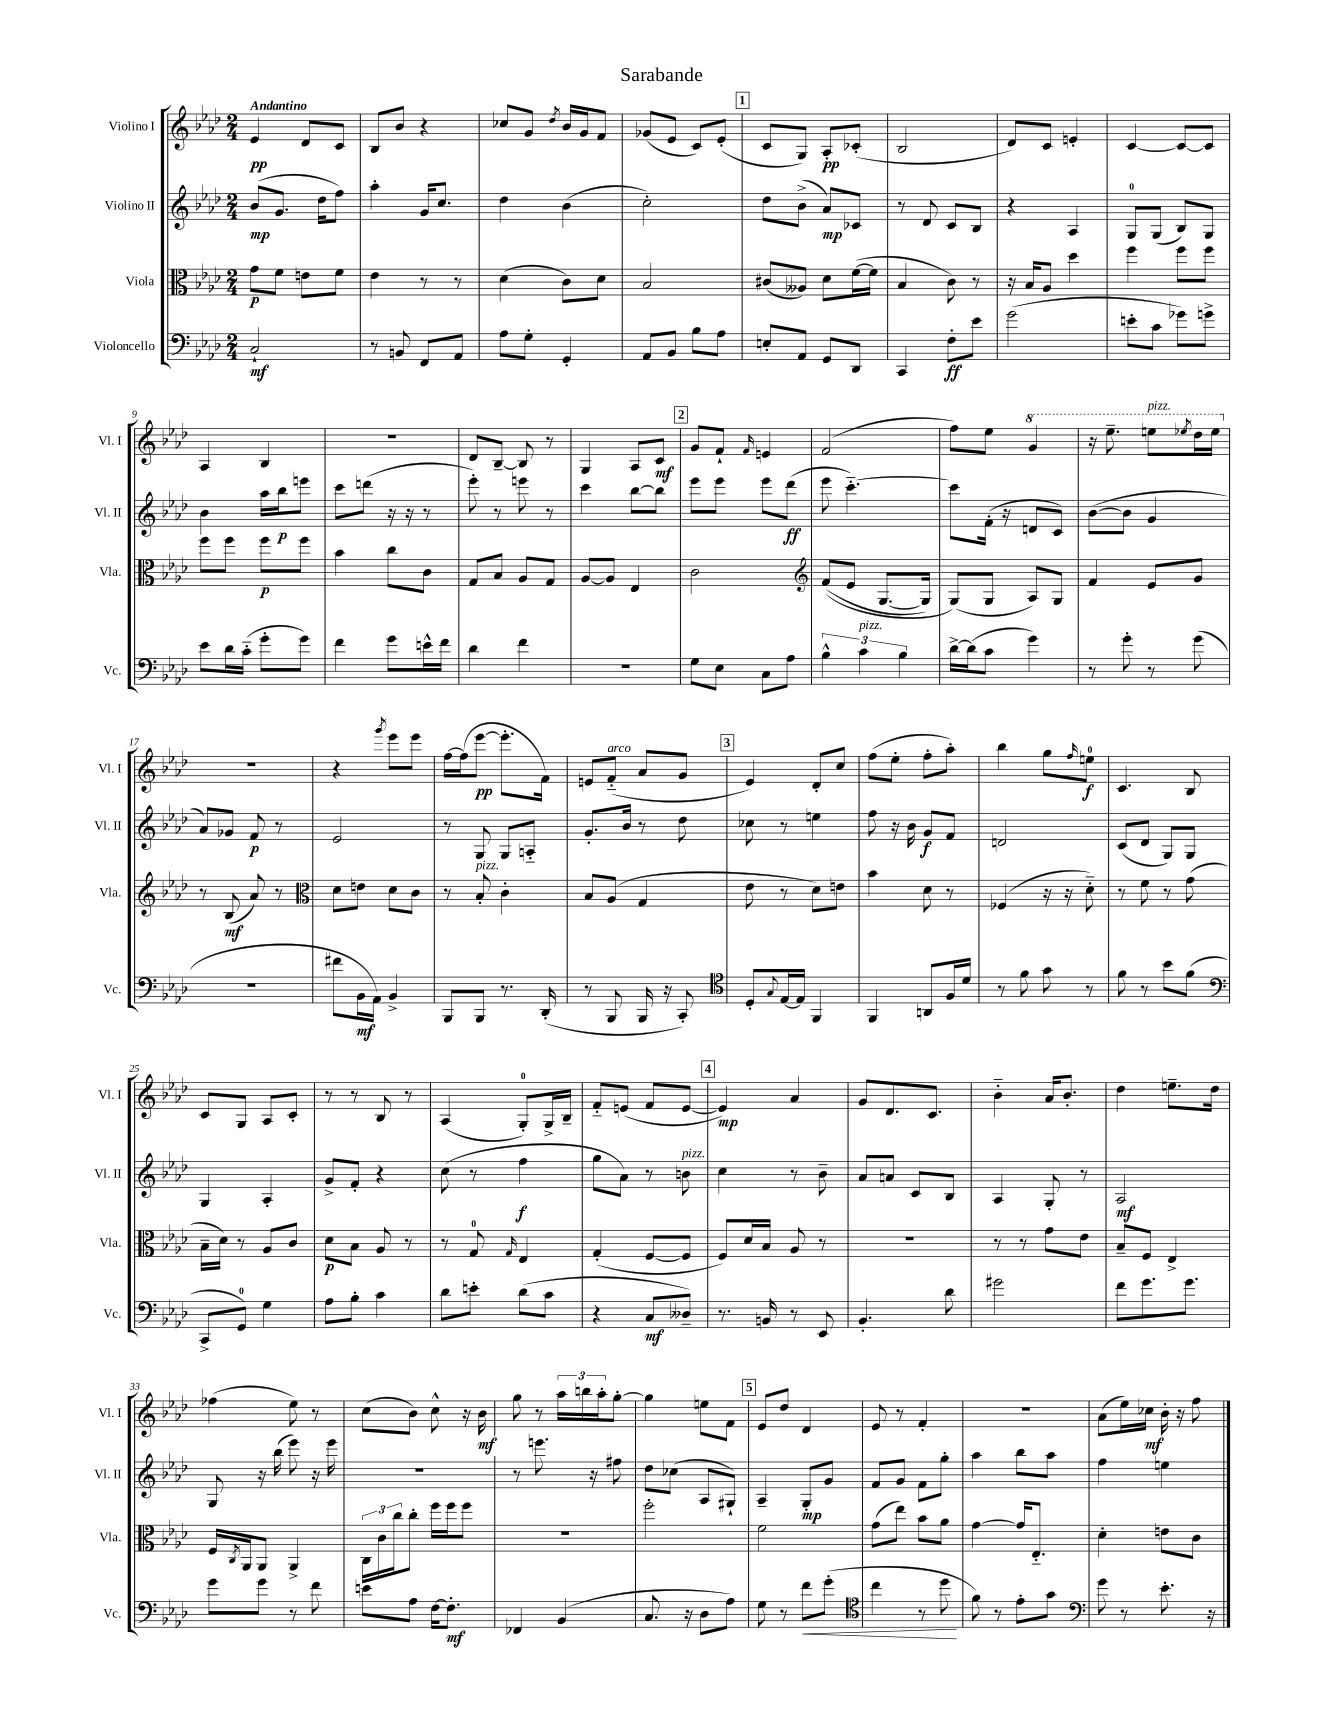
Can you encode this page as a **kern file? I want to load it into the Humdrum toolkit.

**kern	**kern	**kern	**kern
*staff4	*staff3	*staff2	*staff1
*clefF4	*clefC3	*clefG2	*clefG2
*k[b-e-a-d-]	*k[b-e-a-d-]	*k[b-e-a-d-]	*k[b-e-a-d-]
*M2/4	*M2/4	*M2/4	*M2/4
2C`/	8g\L	(8b-/L	4e-/
.	8f\J	8.g/J	.
.	8e\L	.	8d-/L
.	.	16dd-\LK	.
.	8f\J	8ff\J)	8c/J
=	=	=	=
8r	4e-\	4aa-'\	8B-/L
8BB/	.	.	8b-/J
8FF/L	8r	16g/LK	4r
.	.	8.cc/J	.
8AA-/J	8r	.	.
=	=	=	=
8A-\L	(4d-\	4dd-\	8cc-/L
8G'\J	.	.	8g/J
.	.	.	8qdd-/
4GG'/	8c\L)	(4b-\	16b-/LL
.	.	.	16g/J
.	8d-\J	.	8f/J
=	=	=	=
8AA-/L	2B-/	2cc'\)	(8g-/L
8BB-/J	.	.	8e-/J
8B-\L	.	.	8c/L)
8A-\J	.	.	(8e-'/J
=	=	=	=
8E'/L	(8c#/L	8dd-\L	8c/L
8AA-/J	8A--/J)	(8b-^\J	8G/J)
8GG/L	8d-\L	8a-/L)	8A-'/L
8DD-/J	([16f\L	8c-/J	(8c-'/J
.	16f\]JJ	.	.
=	=	=	=
4CC/	4B-/	8r	2B-/
.	.	8d-/	.
8F'\L	8c\)	8c/L	.
8e-\J	8r	8B-/J	.
=	=	=	=
(2g\	16r	4r	8d-/L)
.	16B-/LK	.	.
.	8A-/J	.	8c/J
.	4dd-\	4A-/	4e'/
=	=	=	=
8e'\L	4ff\	8G/L	[4c/
8c\J	.	(8G/J	.
8g-\L)	8ff\L	8B-/L)	8c/_L
8g^\J	8ff\J	8G/J	8c/]J
=	=	=	=
8e-\L	8ff\L	4b-\	4A-/
16d-\L	8ff\J	.	.
(16c'~\JJ	.	.	.
8g'\L	8ff\L	16aa-\LL	4B-/
.	.	16bb-\J	.
8g\J)	8ff\J	8eee\J	.
=	=	=	=
4f\	4b-\	8ccc\L	2r
.	.	(8ddd\J	.
8g\L	8cc\L	16r	.
.	.	16r	.
16e^^\L	8c\J	8r	.
16f\JJ	.	.	.
=	=	=	=
4d-\	8G/L	8eee-'\)	8d-/L
.	8B-/J	8r	[8B-~/J
4f\	8A-/L	8eee\	8B-/]
.	8G/J	8r	8r
=	=	=	=
2r	[8A-/L	4ccc\	4G/
.	8A-/]J	.	.
.	4E-/	[8bb-\L	8A-/L
.	.	8bb-\]J	8c/J
=	=	=	=
8G\L	2c\	8eee-\L	8g/L
8E-\J	.	8eee-\J	8f`/J
.	.	.	16qqf/
8C\L	.	8eee-\L	4e/
8A-\J	.	(8ddd-\J	.
=	=	=	=
*	*clefG2	*	*
6B-^^\	&((8f/L	8eee-\	(2f/
.	8e-/J	[4.ccc'~\)	.
6c\	.	.	.
.	[8.G/L	.	.
6B-\	.	.	.
.	16G/]Jk)	.	.
=	=	=	=
[16d-^\LL	(8G/L&)	8ccc\]L	8ff\L)
(16d-\]J	.	.	.
8c\J	8G/J	(16f'\Jk	8ee-\J
.	.	16r	.
4g\)	8A-/L)	8d/L	4gg/
.	8G/J	8c/J)	.
=	=	=	=
8r	4f/	([8b-\L	16r
.	.	.	8.eee-~\
8g'\	.	8b-\]J	.
8r	8e-/L	4g/	8eee\L
.	.	.	8qeee-/
(8g\	8g/J	.	16ddd-\L
.	.	.	16eee-\JJ
=	=	=	=
2r	8r	8a-/L)	2r
.	(8B-/	8g-/J	.
.	8a-/)	8f/	.
.	8r	8r	.
=	=	=	=
*	*clefC3	*	*
8f#\L	8d-\L	2e-/	4r
16BB-\L	8e\J	.	.
16AA-\JJ)	.	.	.
.	.	.	8qggg/
4BB-^/	8d-\L	.	8eee-\L
.	8c\J	.	8eee-\J
=	=	=	=
8BBB-/L	8r	8r	[16ff\LL
.	.	.	(16ff\]J
8BBB-/J	8B-'/	8G/	[8eee-\J
8.r	4c'\	8G/L	8.eee-'\]L
.	.	8A'~/J	.
(16DD-'/	.	.	16f\Jk)
=	=	=	=
8r	8B-/L	8.g'/L	8e/L
8BBB-/	(8A-/J	.	(8f'~/J
.	.	16b-/Jk	.
16BBB-/	4G/	8r	8a-/L
16r	.	.	.
8CC'/)	.	8dd-\	8g/J
=	=	=	=
*clefC4	*	*	*
8D-'/L	8e-\	8cc-\	4e-/)
8qqG/	.	.	.
[16E-/L	8r	8r	.
16E-/]JJ	.	.	.
4FF/	8d-\L)	4ee\	8d-'/L
.	8e\J	.	8cc/J
=	=	=	=
4FF/	4b-\	8ff\	(8ff\L
.	.	16r	8ee-'\J
.	.	16b-\	.
8AA/L	8d-\	8g/L	8ff'\L
16F/L	8r	8f/J	8aa-'\J)
16d-/JJ	.	.	.
=	=	=	=
8r	(4F-/	2d/	4bb-\
8f\	.	.	.
8g\	16r	.	8gg\L
.	16r	.	.
.	.	.	16qqff/
8r	8d-'~\)	.	8ee\J
=	=	=	=
8f\	8r	(8c/L	4.c/
8r	8f\	8d-/J	.
8b-\L	8r	8G/L)	.
(8f\J	(8g\	8G/J	8B-/
=	=	=	=
*clefF4	*	*	*
8CC^/L	16B-~\LL	4G/	8c/L
.	16d-\JJ)	.	.
8GG/J)	8r	.	8G/J
4G\	8A-/L	4A-'/	8A-/L
.	8c/J	.	8c'/J
=	=	=	=
8A-\L	8d-\L	8g^/L	8r
8B-'\J	8B-\J	8f'/J	8r
4c\	8A-/	4r	8B-/
.	8r	.	8r
=	=	=	=
8d-\L	8r	(8cc\	(4A-/
8e'\J	8G/	8r	.
.	16qqG/	.	.
(8d-\L	4E-/	4ff\	8G'/L)
8c\J	.	.	16G^/L
.	.	.	16B-~/JJ
=	=	=	=
4r	(4G'/	8gg\L	8f'~/L
.	.	8a-\J)	(8e/J
8C/L	[8F/L	8r	8f/L
8D--~/J)	8F/]J	8b\	[8e/J
=	=	=	=
8.r	8F/L)	4cc\	4e/])
.	16d-/L	.	.
16BB/	16B-/JJ	.	.
8r	8A-/	8r	4a-/
8EE-/	8r	8b-~\	.
=	=	=	=
4.BB-'/	2r	8a-/L	8g/L
.	.	8a/J	8.d-/
.	.	8c/L	.
.	.	.	8.c/J
8d-\	.	8B-/J	.
=	=	=	=
2g#\	8r	4A-/	4b-'~\
.	8r	.	.
.	8g\L	8G'/	16a-/LK
.	.	.	8.b-'/J
.	8e-\J	8r	.
=	=	=	=
8f\L	8B-~/L	2A-/	4dd-\
8.g\	8F/J	.	.
.	4E-^/	.	8.ee~\L
8.g\J	.	.	.
.	.	.	16dd-\Jk
=	=	=	=
8g\L	16F/LL	8G/	(4ff-\
.	8qC/	.	.
.	16AA-/J	.	.
8g\J	8AA-/J	16r	.
.	.	(16bb-\	.
8r	4AA-^/	8eee-\)	8ee-\)
8f\	.	16r	8r
.	.	16eee-\	.
=	=	=	=
8e\L	24C\LL	2r	(8cc\L
.	24c\	.	.
.	24cc\J	.	.
8A-\J	8cc'\J	.	8b-\J)
[16F\LK	16ff\LL	.	8cc^^\
8.F'\]J	16ff\J	.	.
.	8ff\J	.	16r
.	.	.	16b-\
=	=	=	=
4FF-/	2r	8r	8gg\
.	.	8.eee\	8r
(4BB-/	.	.	24aa-\LL
.	.	.	24bb\
.	.	16r	.
.	.	.	24aa-'\J
.	.	8ff#\	[8gg'\J
=	=	=	=
8.C/	2ff'\	8dd-\L	4gg\]
.	.	(8cc-\J	.
16r	.	.	.
8D-\L	.	8A-/L	8ee\L
8A-\J)	.	8G#`/J)	8f\J
=	=	=	=
8G\	2f\	4A-~/	8e-/L
8r	.	.	8dd-/J
8f\L	.	8G'/L	4d-/
(8g'\J	.	8g/J	.
=	=	=	=
*clefC4	*	*	*
4cc\	(8g\L	8f/L	8e-/
.	8ee-\J)	8g/J	8r
8r	8b-\L	8f\L	4f'/
8dd-\	8a-\J	8gg'\J	.
=	=	=	=
8f\)	[4g\	4aa-\	2r
8r	.	.	.
8e-'\L	16g/]LK	8bb-\L	.
.	8.E-'~/J	.	.
8g\J	.	8aa-\J	.
=	=	=	=
*clefF4	*	*	*
8g\	4d-'\	4ff\	(8a-\L
8r	.	.	16ee-\L)
.	.	.	16cc-\JJ
8.e-'\	8e\L	4ee\	16b-'\
.	.	.	16r
.	8c\J	.	8ff\
16r	.	.	.
==	==	==	==
*-	*-	*-	*-
